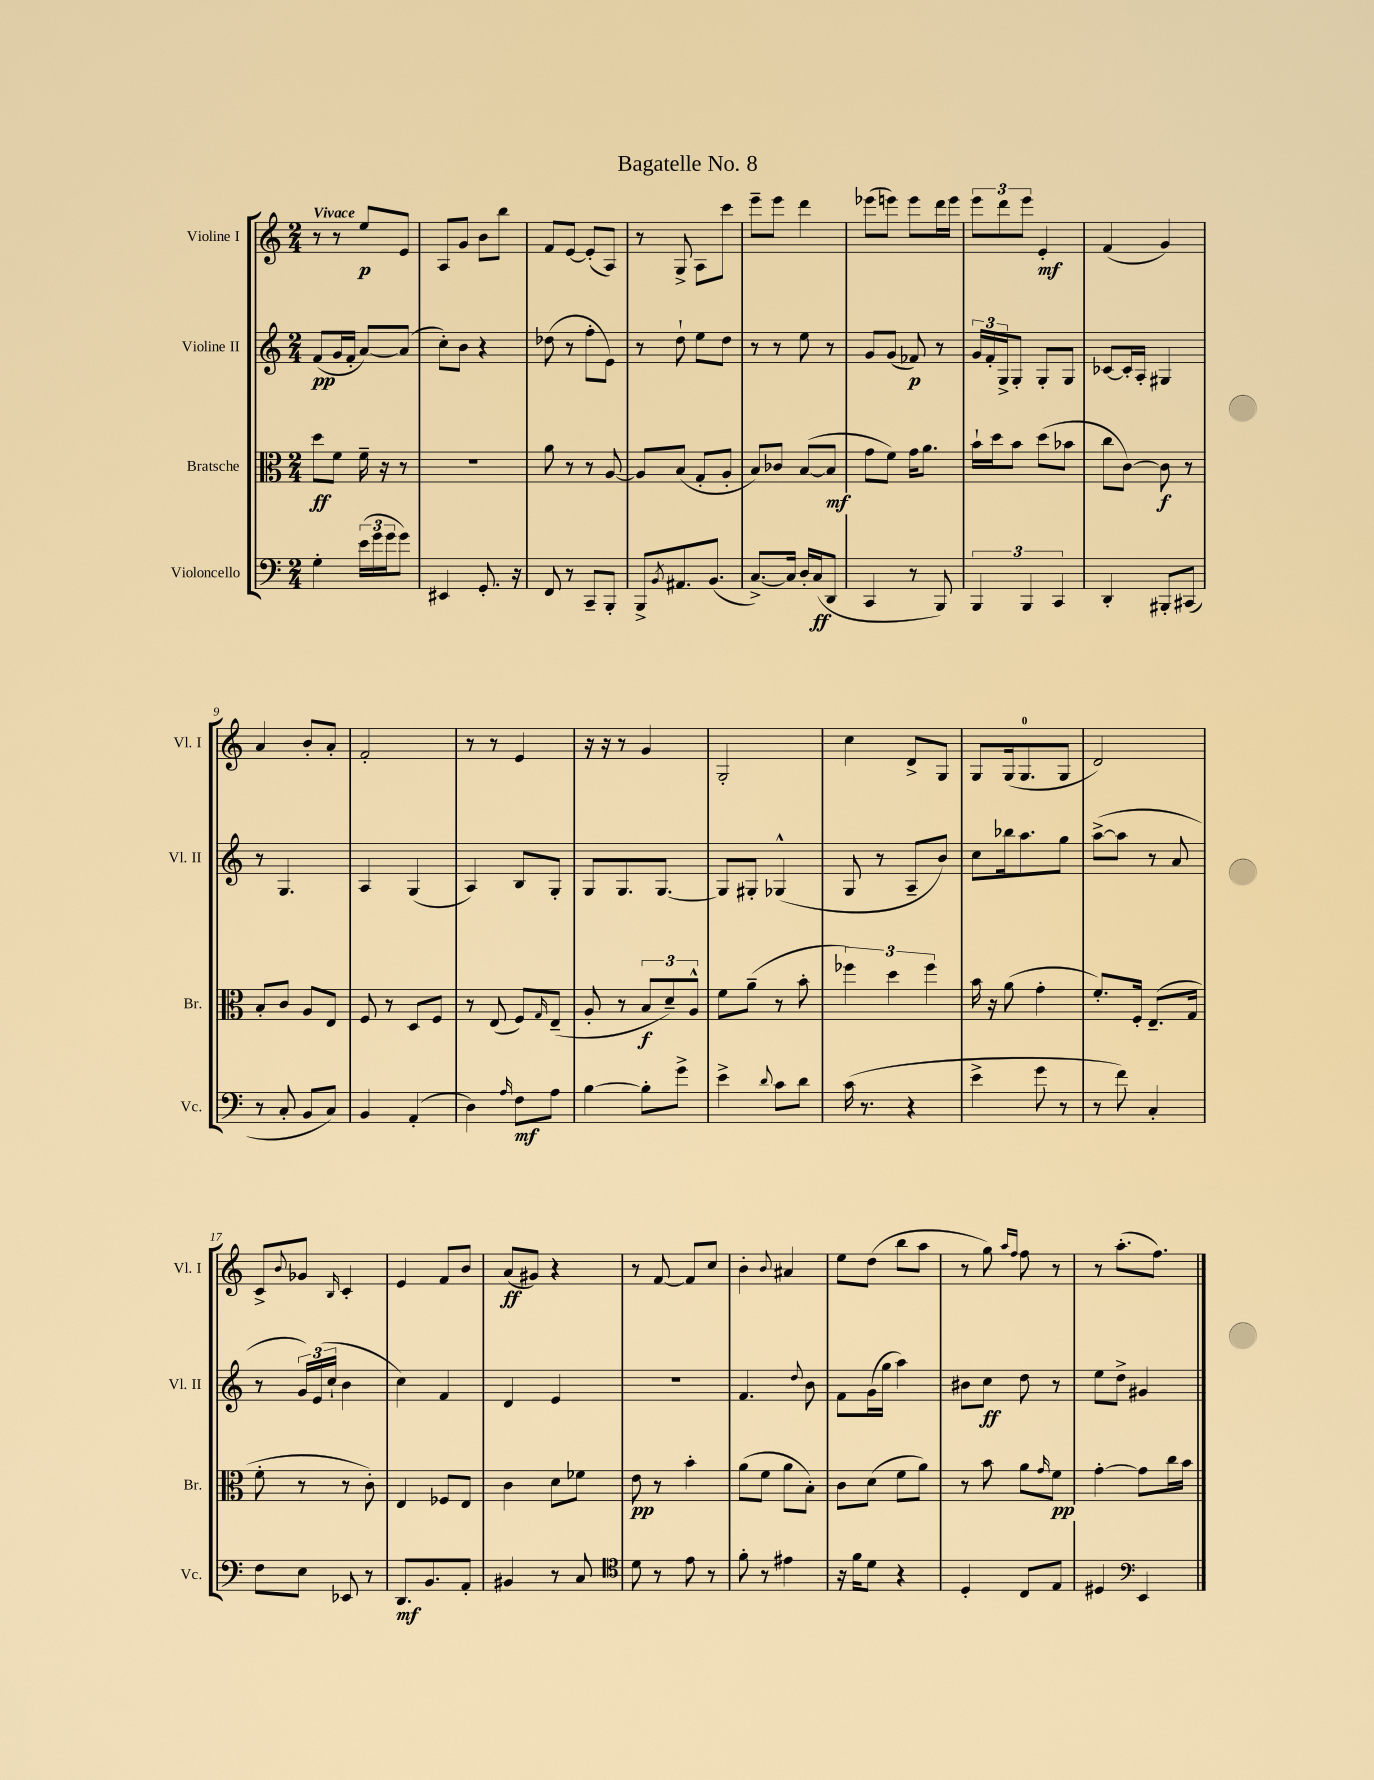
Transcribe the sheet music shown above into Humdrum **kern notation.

**kern	**kern	**kern	**kern
*staff4	*staff3	*staff2	*staff1
*clefF4	*clefC3	*clefG2	*clefG2
*k[]	*k[]	*k[]	*k[]
*M2/4	*M2/4	*M2/4	*M2/4
4G'	8dd	(8f	8r
.	8f	16g	8r
.	.	16f'	.
(24e	16f~	[8a)	8ee
24g	.	.	.
.	16r	.	.
24g	.	.	.
8g)	8r	(8a]	8e
=	=	=	=
4EE#	2r	8cc')	8A
.	.	8b	8g
8.GG'	.	4r	8b
.	.	.	8bb
16r	.	.	.
=	=	=	=
8FF	8a	(8dd-	8f
8r	8r	8r	[8e
8CC~	8r	8ff'	(8e']
8BBB'	[8A	8e)	8A)
=	=	=	=
8BBB^	8A]	8r	8r
8qBB	.	.	.
8.AA#	(8B	8dd`	8G^
.	8G'	8ee	8A
(8.BB	.	.	.
.	8A'	8dd	8ccc
=	=	=	=
[8.C^)	8B)	8r	8eee~
.	8c-	8r	8eee
16C]	.	.	.
16D'	([8B	8ee	4ddd
(16C	.	.	.
8DD	8B]	8r	.
=	=	=	=
4CC	8g	8g	(8eee-
.	8f)	(8g	8eee)
8r	16g	8f-)	8eee
.	8.a	.	.
8BBB)	.	8r	16ddd
.	.	.	16eee
=	=	=	=
6BBB	16b`	24g	12eee
.	.	24f'	.
.	16dd	.	.
.	.	24G^	12ddd
.	8b	8G'	.
6BBB	.	.	12eee
.	(8dd	8G'	4e'
6CC	.	.	.
.	8b-	8G	.
=	=	=	=
4DD'	8cc	[8c-	(4f
.	[8c)	16c-']	.
.	.	16A'	.
8BBB#'	8c]	4G#	4g)
(8CC#	8r	.	.
=	=	=	=
8r	8B'	8r	4a
8C'	8c	4.G	.
8BB	8A	.	8b'
8C)	8E	.	8a'
=	=	=	=
4BB	8F	4A	2f'
.	8r	.	.
(4AA'	8D	(4G	.
.	8F	.	.
=	=	=	=
4D)	8r	4A)	8r
.	(8E	.	8r
16qqA	.	.	.
8F	8F)	8B	4e
.	16qqG	.	.
8A	(8E~	8G'	.
=	=	=	=
[4B	8A'	8G	16r
.	.	.	16r
.	8r	8.G	8r
8B']	12B	.	4g
.	.	[8.G	.
.	12d~)	.	.
8g^	.	.	.
.	12A^^	.	.
=	=	=	=
4e^	8f	8G]	2G'
.	(8a~	8G#'	.
8qqd	.	.	.
8c	8r	(4G-^^	.
8d	8b'	.	.
=	=	=	=
(16c	6ff-)	8G	4cc
8.r	.	.	.
.	.	8r	.
.	6dd	.	.
4r	.	8A~	8d^
.	6ff-	.	.
.	.	8b)	8G
=	=	=	=
4e^	16b	8cc	8G
.	16r	.	.
.	(8a	16bb-	(16G
.	.	8.aa	8.G
8g	4g'	.	.
8r	.	8gg	8G
=	=	=	=
8r	8.f')	([8aa^	2d)
8f)	.	8aa]	.
.	16F'	.	.
4C'	(8.E~	8r	.
.	.	8a	.
.	16G	.	.
=	=	=	=
8F	8f'	8r	8c^
.	.	.	8qqb
8E	8r	24g)	8g-
.	.	(24e	.
.	.	24cc`	.
.	.	.	16qqB
8EE-	8r	4b	4c'
8r	8c')	.	.
=	=	=	=
8.DD	4E	4cc)	4e
8.BB	.	.	.
.	8F-	4f	8f
8AA'	8E	.	8b
=	=	=	=
4BB#	4c	4d	(8a
.	.	.	8g#)
8r	8d	4e	4r
8C	8f-	.	.
=	=	=	=
*clefC4	*	*	*
8d	8e	2r	8r
8r	8r	.	[8f
8e	4b'	.	8f]
8r	.	.	8cc
=	=	=	=
8f'	(8a	4.f	4b'
8r	8f	.	.
.	.	.	8qqb
4e#	8a	.	4a#
.	.	8qqdd	.
.	8B')	8b	.
=	=	=	=
16r	8c	8f	8ee
16f	.	.	.
8d	(8d	(16g	(8dd
.	.	16gg	.
4r	8f	4aa)	8bb
.	8a)	.	8aa
=	=	=	=
4D'	8r	8b#	8r
.	8b	8cc	8gg)
.	.	.	16qqaa
.	.	.	16qqff
8C	8a	8dd	8ff
.	16qqg	.	.
8E	8f	8r	8r
=	=	=	=
4D#	[4g'	8ee	8r
.	.	8dd^	(8.aa'
*clefF4	*	*	*
4EE	8g]	4g#	.
.	.	.	8.ff)
.	16cc	.	.
.	16b	.	.
==	==	==	==
*-	*-	*-	*-
